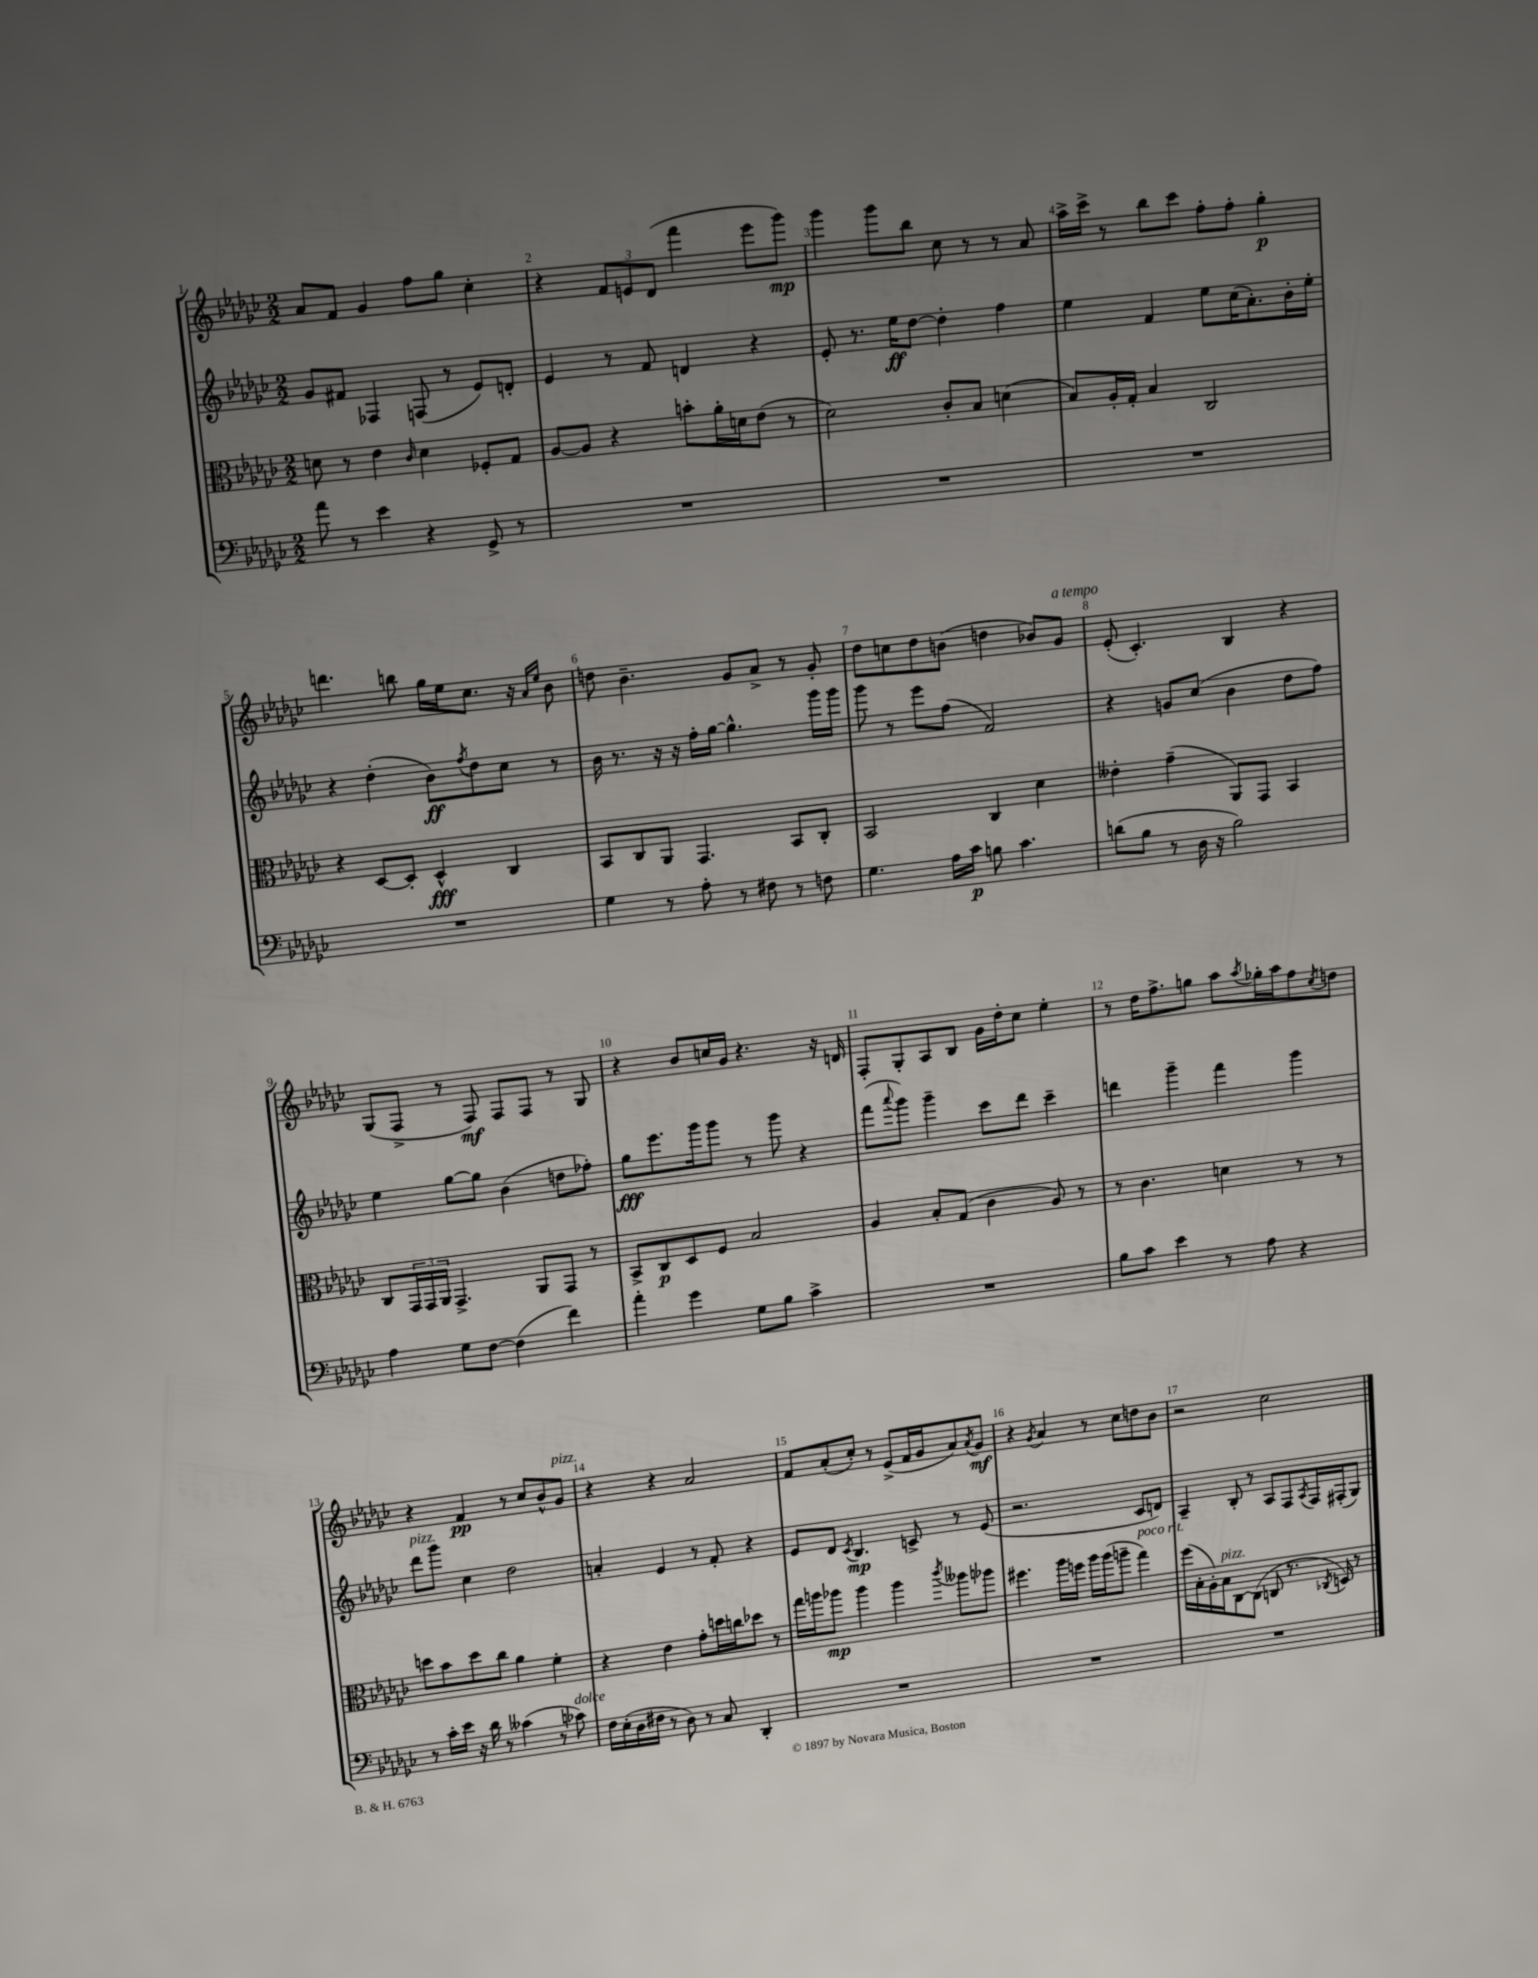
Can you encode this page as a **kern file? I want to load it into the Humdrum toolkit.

**kern	**kern	**kern	**kern
*staff4	*staff3	*staff2	*staff1
*clefF4	*clefC3	*clefG2	*clefG2
*k[b-e-a-d-g-c-]	*k[b-e-a-d-g-c-]	*k[b-e-a-d-g-c-]	*k[b-e-a-d-g-c-]
*M2/2	*M2/2	*M2/2	*M2/2
8a-\	8d\	8g-/L	8a-/L
8r	8r	8f#/J	8f/J
4e-\	4e-\	4F-/	4g-/
.	16qqc-/	.	.
4r	4d\	(8F/	8ff\L
.	.	8r	8gg-\J
8GG-^/	8F-'/L	8e-/L)	4cc-'\
8r	8G-/J	8d'/J	.
=	=	=	=
1r	[8A-/L	4e-/	4r
.	8A-/]J	.	.
.	4r	8r	12f/L
.	.	.	12e/
.	.	8f/	.
.	.	.	(12d-/J
.	8b'\L	4d/	4fff\
.	16a-'\L	.	.
.	16d\J	.	.
.	(8e-\J	4r	8eee-\L
.	8r	.	8ggg-\J)
=	=	=	=
1r	2d-\)	8e-'/	4ggg-\
.	.	8.r	.
.	.	.	8ggg-\L
.	.	16ee-\LK	.
.	.	[8dd-\J	8bb-\J
.	8c-'/L	4dd-'\]	8cc-\
.	8B-/J	.	8r
.	(4d\	4ff\	8r
.	.	.	8a-/
=	=	=	=
1r	8B-/L)	4ee-\	16aa-^\LL
.	.	.	16ccc-^\JJ
.	16A-'/L	.	8r
.	16G-'/JJ	.	.
.	4B-/	4f/	8bb-\L
.	.	.	8ccc-\J
.	2C-/	8ee-\L	8ff'\L
.	.	(16cc-\K	8ff'\J
.	.	8.a-'\)	.
.	.	.	4gg-'\
.	.	16b-'\L	.
.	.	16ee-'\JJ	.
=	=	=	=
1r	4r	4r	4.ddd\
.	[8D-/L	(4dd-'\	.
.	8D-'/]J	.	8bb\
.	4D-^^/	8b-\L)	16gg-\LL
.	.	.	16ee-\J
.	.	8qff/	.
.	.	8dd-\	8.cc-\J
.	4C-/	8cc-\J	.
.	.	.	16r
.	.	.	16qqa-/LL
.	.	.	16qqee-/JJ
.	.	8r	8b-\
=	=	=	=
4G-\	8BB-/L	16b-\	8dd\
.	.	8.r	.
.	8C-/	.	4.b-~\
8r	8AA-/J	16r	.
.	.	16r	.
8A-'\	4.GG-/	16ff'\LL	.
.	.	[16gg-\JJ	.
8r	.	4.gg-^^\]	8g-/L
8F#\	.	.	8a-^/J
8r	8BB-/L	.	8r
8F\	8C-'/J	16ggg-\LL	8g-'/
.	.	16ggg-\JJ	.
=	=	=	=
4.G-\	2BB-/	8ggg-\	8dd-\L
.	.	8r	8cc\
.	.	8eee-\L	8dd-\
16A-\LL	.	(8ff\J	(8b\J
16c-\JJ	.	.	.
8B\	4C-/	2f/)	4dd\
4.c-\	.	.	.
.	4d-\	.	8b-/L)
.	.	.	8g-/J
=	=	=	=
(8d\L	4e--'\	4r	(8e-'/
8B-\J	.	.	4.c-'/)
8r	(4g-~\	8g/L	.
16D-\	.	(8cc-/J	.
16r	.	.	.
2B-\)	8AA-/L)	4b-\	4B-/
.	8GG-/J	.	.
.	4BB-/	8dd-\L	4r
.	.	8ff\J)	.
=	=	=	=
4A-\	8C-/L	4ee-\	(8G-/L
.	24GG-/L	.	8F^/J
.	24GG-/	.	.
.	24AA-/JJ	.	.
8G-\L	4.GG-^/	[8gg-\L	8r
[8F\J	.	8gg-\]J	8F/)
(4F\]	.	(4b-\	8F/L
.	8AA-/L	.	8F/J
4f\)	8GG-/J	8dd\L	8r
.	8r	8ff-'\J)	8G-/
=	=	=	=
4a-'\	8BB-^/L	8gg-\L	4r
.	8C-/	8.eee-\	.
4g-\	8D-/	.	8b-/L
.	.	16ggg-\k	.
.	8F/J	8ggg-\J	16cc/L
.	.	.	16g-/JJ
8G-\L	2B-/	8r	4.r
8B-\J	.	8ggg-\	.
4c-^\	.	4r	.
.	.	.	16r
.	.	.	16d/
=	=	=	=
1r	4A-/	(8fff\L	8F'/L
.	.	8qqaaa-/	.
.	.	8ggg-\J)	8G-'/
.	8B-'/L	4ggg-~\	8A-/
.	(8G-/J	.	8B-/J
.	4c-\	8ccc-\L	16g-\LL
.	.	.	16dd-'\J
.	.	8ddd-\J	8cc-\J
.	8A-/)	4ccc-~\	4ee-'\
.	8r	.	.
=	=	=	=
8B-\L	8r	4ddd\	8r
8c-\J	4.c-\	.	16dd-\LK
.	.	.	8.ff^\
4e-\	.	4ggg-~\	.
.	.	.	8gg\J
8r	4d\	4fff\	8aa-\L
.	.	.	8qaa-/
8A-\	.	.	16gg-'\L
.	.	.	16aa-\J
4r	8r	4ggg-\	8ff\
.	.	.	8qcc-/
.	8r	.	8dd\J
=	=	=	=
8r	8dd\L	8ddd-\L	4r
16c-'\LL	8b-\	8ggg-\J	.
16e-\JJ	.	.	.
16r	8dd\	4cc-\	4f/
16d-\	.	.	.
8r	8cc-\J	.	.
(4c--\	4a-\	2dd-\	8r
.	.	.	8cc-/L
8r	4f'\	.	8b-^^/
8c-\)	.	.	8g-/J
=	=	=	=
16F\LL	4r	4a'/	4r
(16E-'\	.	.	.
16D-\	.	.	.
16F#\JJ	.	.	.
8r	4e-\	4e-/	4r
8D-\)	.	.	.
8r	8g-'\L	8r	2a-/
8C-/	16dd\L	8f'/	.
.	16cc\J	.	.
4DD-'/	8dd-\J	4r	.
.	8r	.	.
=	=	=	=
1r	16gg-\LL	8e-/L	8f/L
.	16aa\J	.	.
.	8aa-\J	8d-/J	(8a-'/
.	.	8qc-/	.
.	4aa-\	4.B-/	8cc-'/J)
.	.	.	8r
.	4aa-\	.	(8e-^/L
.	.	8c^/	16f/L
.	.	.	16g-/J
.	8qccc-/	.	.
.	8aa--\L	8r	8a-/)
.	.	.	8qa-/
.	8aa-\J	(8e-/	8g-/J
=	=	=	=
1r	4.ff#\	2.r	4r
.	.	.	8qg-/
.	.	.	4a-/
.	16aa-\LL	.	.
.	16ff\JJ	.	.
.	16aa-\LL	.	8r
.	(16aa-\J	.	.
.	8aa~\J	.	8cc-\L
.	4gg-\)	8c-/L	8dd\
.	.	8d/J)	8b-\J
=	=	=	=
1r	(16ff\LL	4A-~/	2r
.	16B-'\	.	.
.	16A-'\)	.	.
.	16B-\J	.	.
.	[8C-\	8B-'/	.
.	(8C-\]J	8r	.
.	8C/	8A-/L	2cc-\
.	8.r	8F/	.
.	.	8qA-/	.
.	.	16F/L	.
.	8qC-/	.	.
.	16D/)	(16F#'/J	.
.	8r	8G-/J)	.
==	==	==	==
*-	*-	*-	*-
